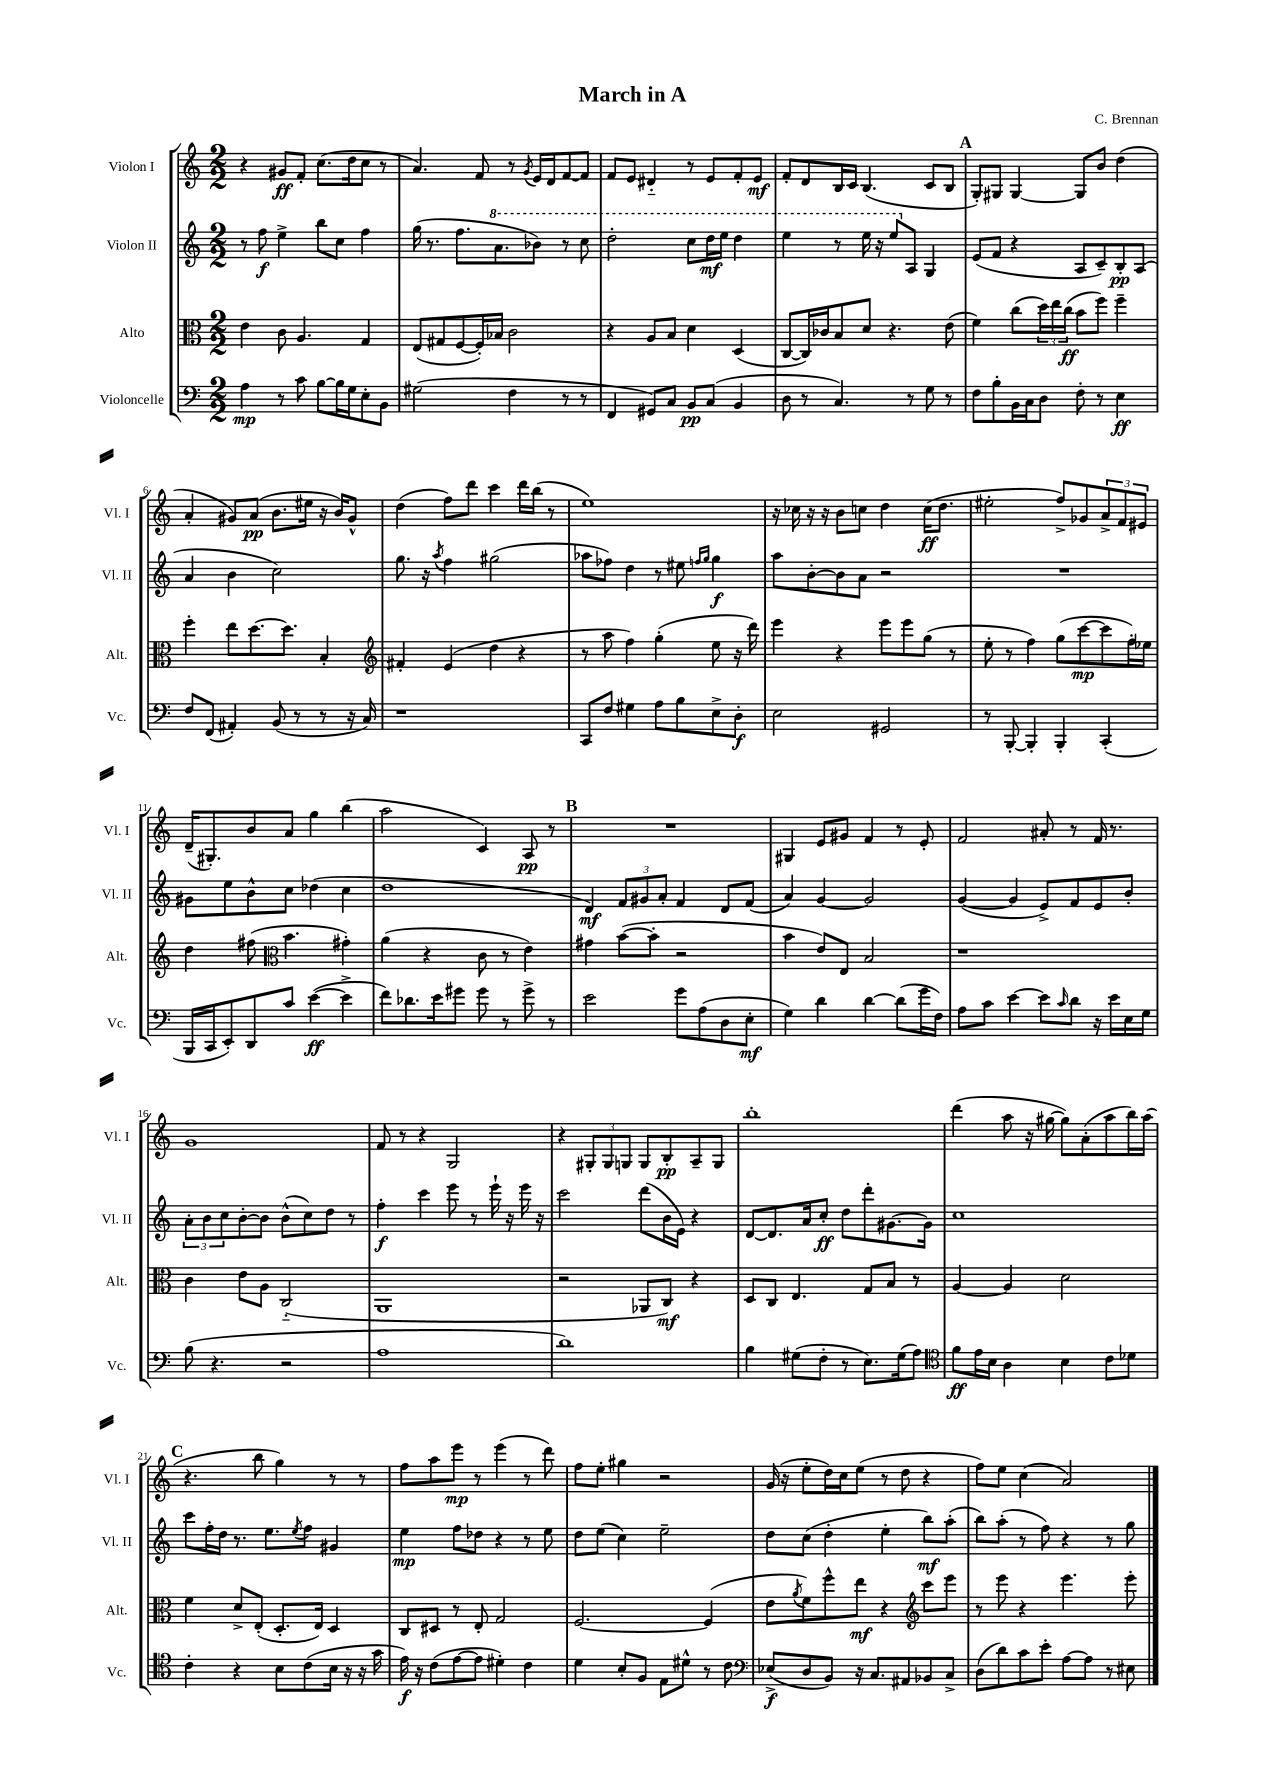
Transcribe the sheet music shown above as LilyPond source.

\header { title = "March in A" composer = "C. Brennan" }
<<
\new StaffGroup <<
\new Staff = "s0" \with { instrumentName = "Violon I" shortInstrumentName = "Vl. I" } {
    \clef treble \key c \major \numericTimeSignature \time 2/2
    r4 gis'8\ff f'8-. c''8.( d''16 c''8 r8 |
    a'4.) f'8 r8 \acciaccatura { g'8 } e'16 d'16 f'8~ f'8 |
    f'8 e'8 dis'4-_ r8 e'8 f'8-. e'8\mf |
    f'8-. d'8 b16 c'16 b4.( c'8 b8 |
    \mark \markup { \bold "A" } g8-.) gis8 gis4~ gis8 b'8 d''4( |
    a'4-. gis'8) a'8\pp( b'8. eis''16 r16 b'16) gis'8-^ |
    d''4( f''8) d'''8 c'''4 d'''16 b''16( r8 |
    e''1) |
    r16 ces''16 r16 r16 b'8 c''8 d''4 c''16\ff( d''8. |
    eis''2-. f''8->) ges'8 \tuplet 3/2 { a'8-> f'8 eis'8 } |
    d'16--( gis8.-.) b'8 a'8 g''4 b''4( |
    a''2 c'4) a8\pp r8 |
    \mark \markup { \bold "B" } R1 |
    gis4 e'8 gis'8 f'4 r8 e'8-. |
    f'2 ais'8-. r8 f'16 r8. |
    g'1 |
    f'8 r8 r4 g2 |
    r4 \tuplet 3/2 { gis8-. gis8 g8 } g8 b8-.\pp a8-- g8 |
    b''1-. |
    d'''4( a''8 r16 gis''16~ gis''8) a'8-.( a''8 b''16) a''16( |
    \mark \markup { \bold "C" } r4. b''8 g''4) r8 r8 |
    f''8 a''8 e'''8\mp r8 e'''4( r8 d'''8) |
    f''8 e''8-. gis''4 r2 |
    g'16( r16 e''8-. d''16) c''16 e''8( r8 d''8 r4 |
    f''8) e''8 c''4( a'2) \bar "|." |
}
\new Staff = "s1" \with { instrumentName = "Violon II" shortInstrumentName = "Vl. II" } {
    \clef treble \key c \major \numericTimeSignature \time 2/2
    r8 f''8\f e''4-> b''8 c''8 f''4 |
    g''16( r8. f''8. \ottava #1 a''8. bes''8) r8 c'''8 |
    d'''2-. c'''8 d'''16\mf e'''16 d'''4 |
    e'''4 r8 e'''16 r16 e'''8 \ottava #0 a8 g4 |
    \mark \markup { \bold "A" } e'8( f'8 r4 a8 c'8--) b8-.\pp a8( |
    a'4 b'4 c''2) |
    g''8. r16 \acciaccatura { a''8 } f''4 gis''2( |
    aes''8 fes''8) d''4 r8 eis''8 \grace { f''16 g''16 } g''4\f |
    a''8 b'8~-. b'8 a'8 r2 |
    R1 |
    gis'8 e''8 b'8-^ c''8 des''4( c''4 |
    d''1 |
    \mark \markup { \bold "B" } d'4\mf) \tuplet 3/2 { f'8 gis'8 a'8-. } f'4 d'8 f'8( |
    a'4) g'4~ g'2 |
    g'4~( g'4 e'8->) f'8 e'8 b'8-. |
    \tuplet 3/2 { a'8-. b'8 c''8 } b'8~-. b'8 b'8-^( c''8) d''8 r8 |
    f''4-.\f c'''4 e'''8 r8 e'''16-! r16 e'''16 r16 |
    c'''2 d'''8( b'16 e'16) r4 |
    d'8~ d'8. a'16 c''8-.\ff d''8 d'''8-. gis'8.~ gis'16 |
    c''1 |
    \mark \markup { \bold "C" } c'''8 f''16-. d''16 r8. e''8. \acciaccatura { e''8 } f''8 gis'4 |
    e''4\mp f''8 des''8 r4 r8 e''8 |
    d''8 e''8( c''4) e''2-- |
    d''8 c''8( d''4-. e''4-. b''8\mf) a''8-.( |
    b''8) a''8-.( r8 f''8) r4 r8 g''8 \bar "|." |
}
\new Staff = "s2" \with { instrumentName = "Alto" shortInstrumentName = "Alt." } {
    \clef alto \key c \major \numericTimeSignature \time 2/2
    e'4 c'8 a4. g4 |
    e8( gis8 f8~ f16-.) bes16 c'2 |
    r4 a8 b8 d'4 d4( |
    c8~ c16) ces'16 b8 d'8 r4. e'8( |
    \mark \markup { \bold "A" } f'4) c''8( \tuplet 3/2 { d''16) e''16 c''16\ff( } b'8 f''8) f''4-- |
    f''4-. e''8 d''8.~ d''8. b4-. |
    \clef treble fis'4-. e'4( d''4 r4 |
    r8 a''8 f''4) g''4-.( e''8 r16 d'''16) |
    e'''4 r4 e'''8 e'''8 g''8( r8 |
    e''8-. r8 f''4) g''8( c'''8~\mp c'''8 f''16-.) ees''16 |
    d''4 fis''8( \clef alto b'4. gis'4-.) |
    a'4( r4 c'8 r8 e'4) |
    \mark \markup { \bold "B" } gis'4 b'8~( b'8-. r2 |
    b'4 e'8) e8 b2 |
    r1 |
    c'4 e'8 a8 c2-_( |
    a,1 |
    r2 aes,8 c8\mf) r4 |
    d8 c8 e4. g8 b8 r8 |
    a4~ a4 d'2 |
    \mark \markup { \bold "C" } f'4 d'8-> e8-.( d8.-. e16) d4 |
    c8 dis8 r8 e8-. g2 |
    f2.~ f4( |
    e'8 \acciaccatura { a'8 } f'8) f''8-^ e''8\mf r4 \clef treble c'''8 e'''8 |
    r8 e'''8 r4 e'''4. e'''8-. \bar "|." |
}
\new Staff = "s3" \with { instrumentName = "Violoncelle" shortInstrumentName = "Vc." } {
    \clef bass \key c \major \numericTimeSignature \time 2/2
    a4\mp r8 c'8 b8~ b16 g16 e8-. b,8 |
    gis2( f4 r8 r8 |
    f,4 gis,8) c8 b,8\pp c8( b,4 |
    d8 r8 c4.) r8 g8 r8 |
    \mark \markup { \bold "A" } f8 b8-. b,16 c16 d8 f8-. r8 e4\ff |
    f8 f,8( ais,4-.) b,8( r8 r8 r16 c16) |
    r1 |
    c,8 f8 gis4 a8 b8 e8-> d8-.\f |
    e2 gis,2 |
    r8 b,,8~-. b,,4-. b,,4-. c,4-.( |
    b,,16 c,16 e,8-.) d,8 c'8 e'4~\ff( e'4-> |
    f'8) des'8. e'16 gis'8 gis'8 r8 gis'8-> r8 |
    \mark \markup { \bold "B" } e'2 g'8 a8( d8 e8-.\mf |
    g4) d'4 d'4~ d'8( g'16 f16) |
    a8 c'8 e'4~ e'8 \grace { c'16 } d'8 r16 e'16 e16 g16 |
    b8( r4. r2 |
    a1 |
    d'1) |
    b4 gis8( f8-. r8 e8.) gis16( a8) |
    \clef tenor f'8\ff e'16 b16 a4 b4 c'8 des'8 |
    \mark \markup { \bold "C" } c'4-. r4 b8 c'8( b16 r16 r16 g'16 |
    e'16\f) r16 c'8( e'8~ e'8 dis'4-.) c'4 |
    d'4 b8-. f8 e8 dis'8-^ r8 c'8 |
    \clef bass ees8->\f( d8 b,8) r16 c8. ais,8 bes,8 c8-> |
    d8( d'8) c'8 e'8-. a8~ a8 r8 eis8 \bar "|." |
}
>>
>>
